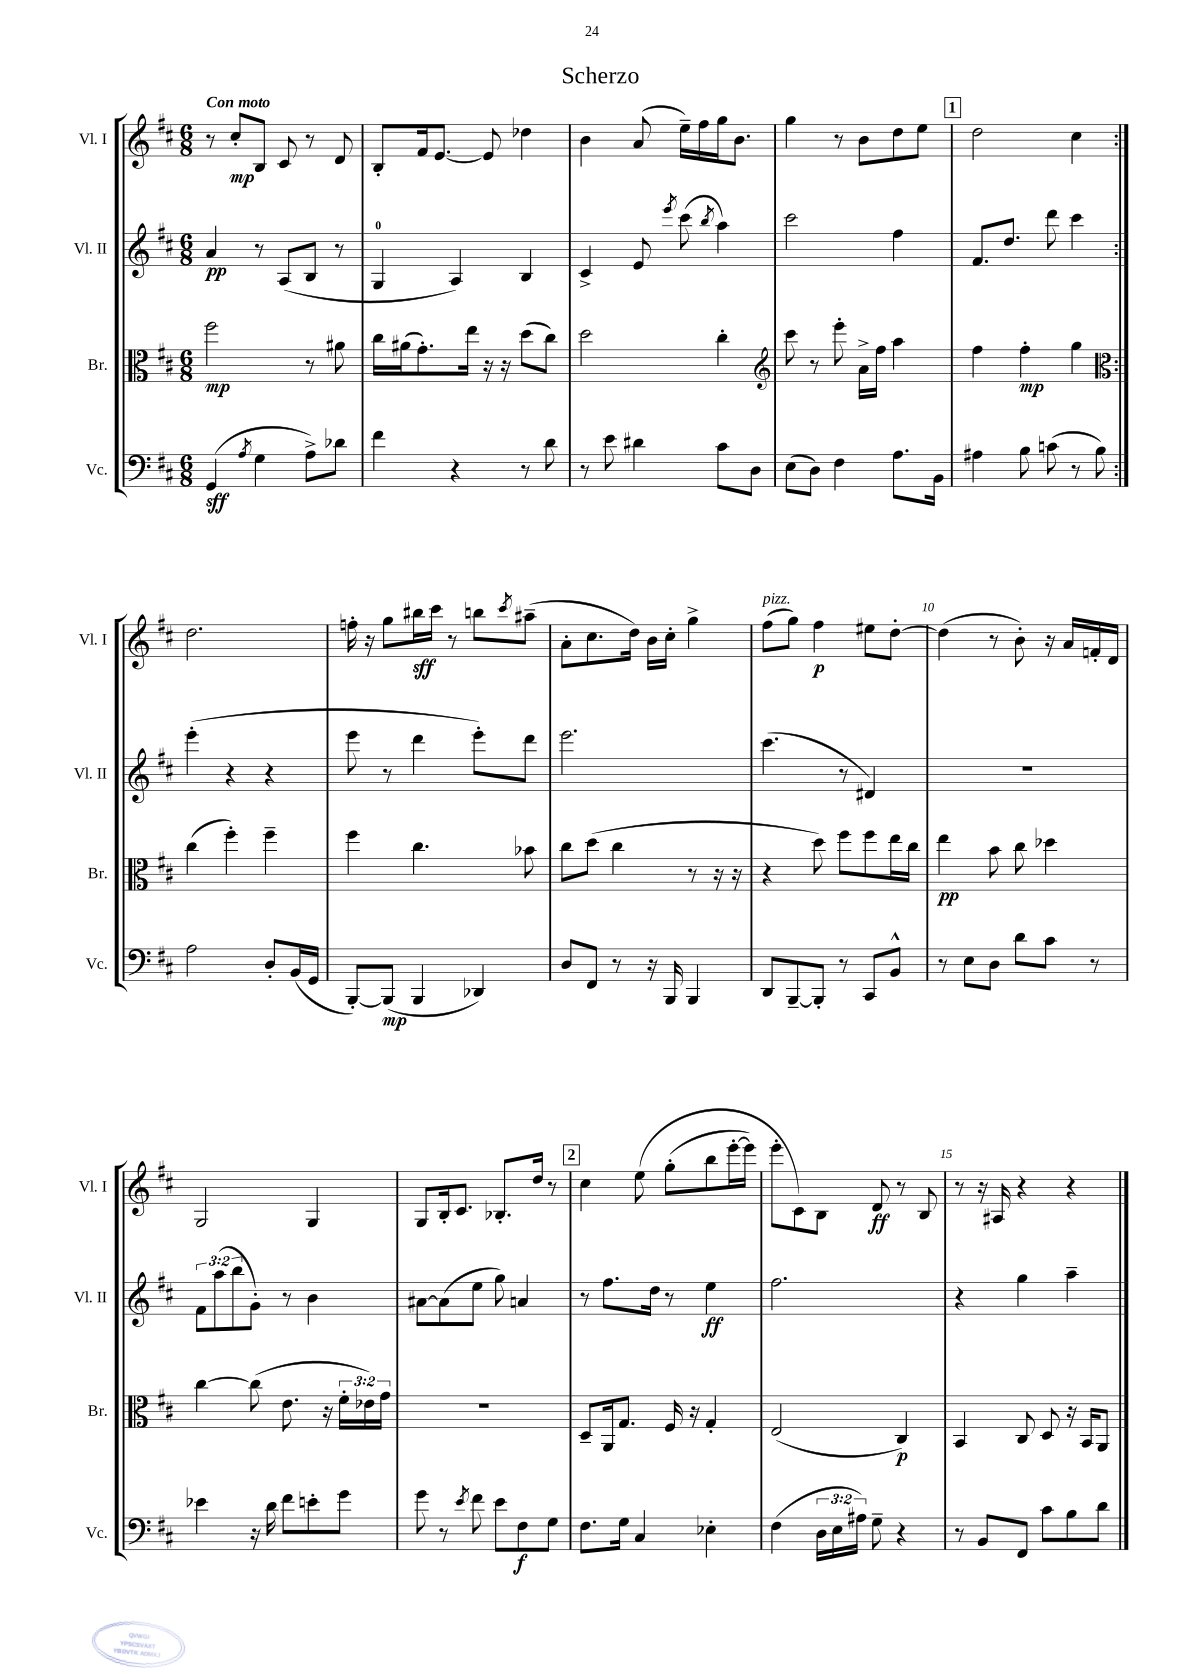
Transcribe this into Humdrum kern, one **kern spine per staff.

**kern	**kern	**kern	**kern
*staff4	*staff3	*staff2	*staff1
*clefF4	*clefC3	*clefG2	*clefG2
*k[f#c#]	*k[f#c#]	*k[f#c#]	*k[f#c#]
*M6/8	*M6/8	*M6/8	*M6/8
(4GG	2ff#	4a	8r
.	.	.	8cc#'
8qA	.	.	.
4G	.	8r	8B
.	.	(8A	8c#
8A^)	8r	8B	8r
8d-	8a#	8r	8d
=	=	=	=
4f#	16cc#	4G	8B'
.	(16a#	.	.
.	8.g')	.	16f#
.	.	.	[8.e
4r	.	4A)	.
.	16ee	.	.
.	16r	.	8e]
.	16r	.	.
8r	(8dd	4B	4dd-
8d	8cc#)	.	.
=	=	=	=
8r	2dd	4c#^	4b
8e	.	.	.
4d#	.	8e	(8a
.	.	8qeee	.
.	.	(8ccc#	16ee~)
.	.	.	16ff#
.	.	8qbb	.
8c#	4cc#'	4aa)	16gg
.	.	.	8.b
8D	.	.	.
=	=	=	=
*	*clefG2	*	*
(8E	8ccc#	2ccc#	4gg
8D)	8r	.	.
4F#	8eee'	.	8r
.	16a^	.	8b
.	16ff#	.	.
8.A	4aa	4ff#	8dd
.	.	.	8ee
16BB	.	.	.
=	=	=	=
4A#	4ff#	8.f#	2dd
.	.	8.dd	.
8B	4ff#'	.	.
(8c	.	8ddd	.
8r	4gg	4ccc#	4cc#
8B)	.	.	.
=:|!	=:|!	=:|!	=:|!
*	*clefC3	*	*
2A	(4cc#	(4eee'	2.dd
.	4ff#')	4r	.
8D'	4ff#~	4r	.
(16BB	.	.	.
16GG	.	.	.
=	=	=	=
[8BBB')	4ff#	8eee	16ff'
.	.	.	16r
(8BBB]	.	8r	8gg
4BBB	4.cc#	4ddd	16bb#
.	.	.	16ccc#
.	.	.	8r
4DD-)	.	8eee')	8bb
.	.	.	8qccc#
.	8b-	8ddd	(8aa#~
=	=	=	=
8D	8cc#	2.eee	8a'
8FF#	(8dd	.	8.cc#
8r	4cc#	.	.
.	.	.	16dd)
16r	.	.	16b
16BBB	.	.	16cc#'
4BBB	8r	.	4gg^
.	16r	.	.
.	16r	.	.
=	=	=	=
8DD	4r	(4.ccc#	(8ff#
[8BBB~	.	.	8gg)
8BBB']	8dd)	.	4ff#
8r	8ff#	8r	.
8CC#	8ff#	4d#)	8ee#
8BB^^	16ee	.	[8dd'
.	16cc#	.	.
=	=	=	=
8r	4ee	2.r	(4dd]
8E	.	.	.
8D	8b	.	8r
8d	8cc#	.	8b')
8c#	4dd-	.	16r
.	.	.	16a
8r	.	.	16f'
.	.	.	16d
=	=	=	=
4e-	[4cc#	12f#	2G
.	.	(12aa	.
.	.	12bb	.
16r	(8cc#]	8g')	.
16d	.	.	.
8f#	8.e	8r	.
8e'	.	4b	4G
.	16r	.	.
8g	24f#'	.	.
.	24e-)	.	.
.	24g	.	.
=	=	=	=
8g	2.r	[8a#	8G
8r	.	(8a#]	16B'
.	.	.	8.c#
8qe	.	.	.
8f#	.	8ee	.
8e	.	8gg)	8.B-'
8F#	.	4a	.
.	.	.	16dd
8G	.	.	8r
=	=	=	=
8.F#	8D~	8r	4cc#
.	16AA	8.ff#	.
16G	8.G	.	.
4C#	.	.	&(8ee
.	.	16dd	.
.	16F#	8r	(8gg'
.	16r	.	.
4E-'	4G'	4ee	8bb
.	.	.	[16eee'
.	.	.	16eee])
=	=	=	=
(4F#	(2E	2.ff#	8eee'
.	.	.	8c#&)
24D	.	.	8B
24E	.	.	.
24A#)	.	.	.
8G~	.	.	8d
4r	4C#)	.	8r
.	.	.	8B
=	=	=	=
8r	4BB	4r	8r
8BB	.	.	16r
.	.	.	16A#
8FF#	8C#	4gg	4r
8c#	8D	.	.
8B	16r	4aa~	4r
.	16BB	.	.
8d	8AA	.	.
==	==	==	==
*-	*-	*-	*-
